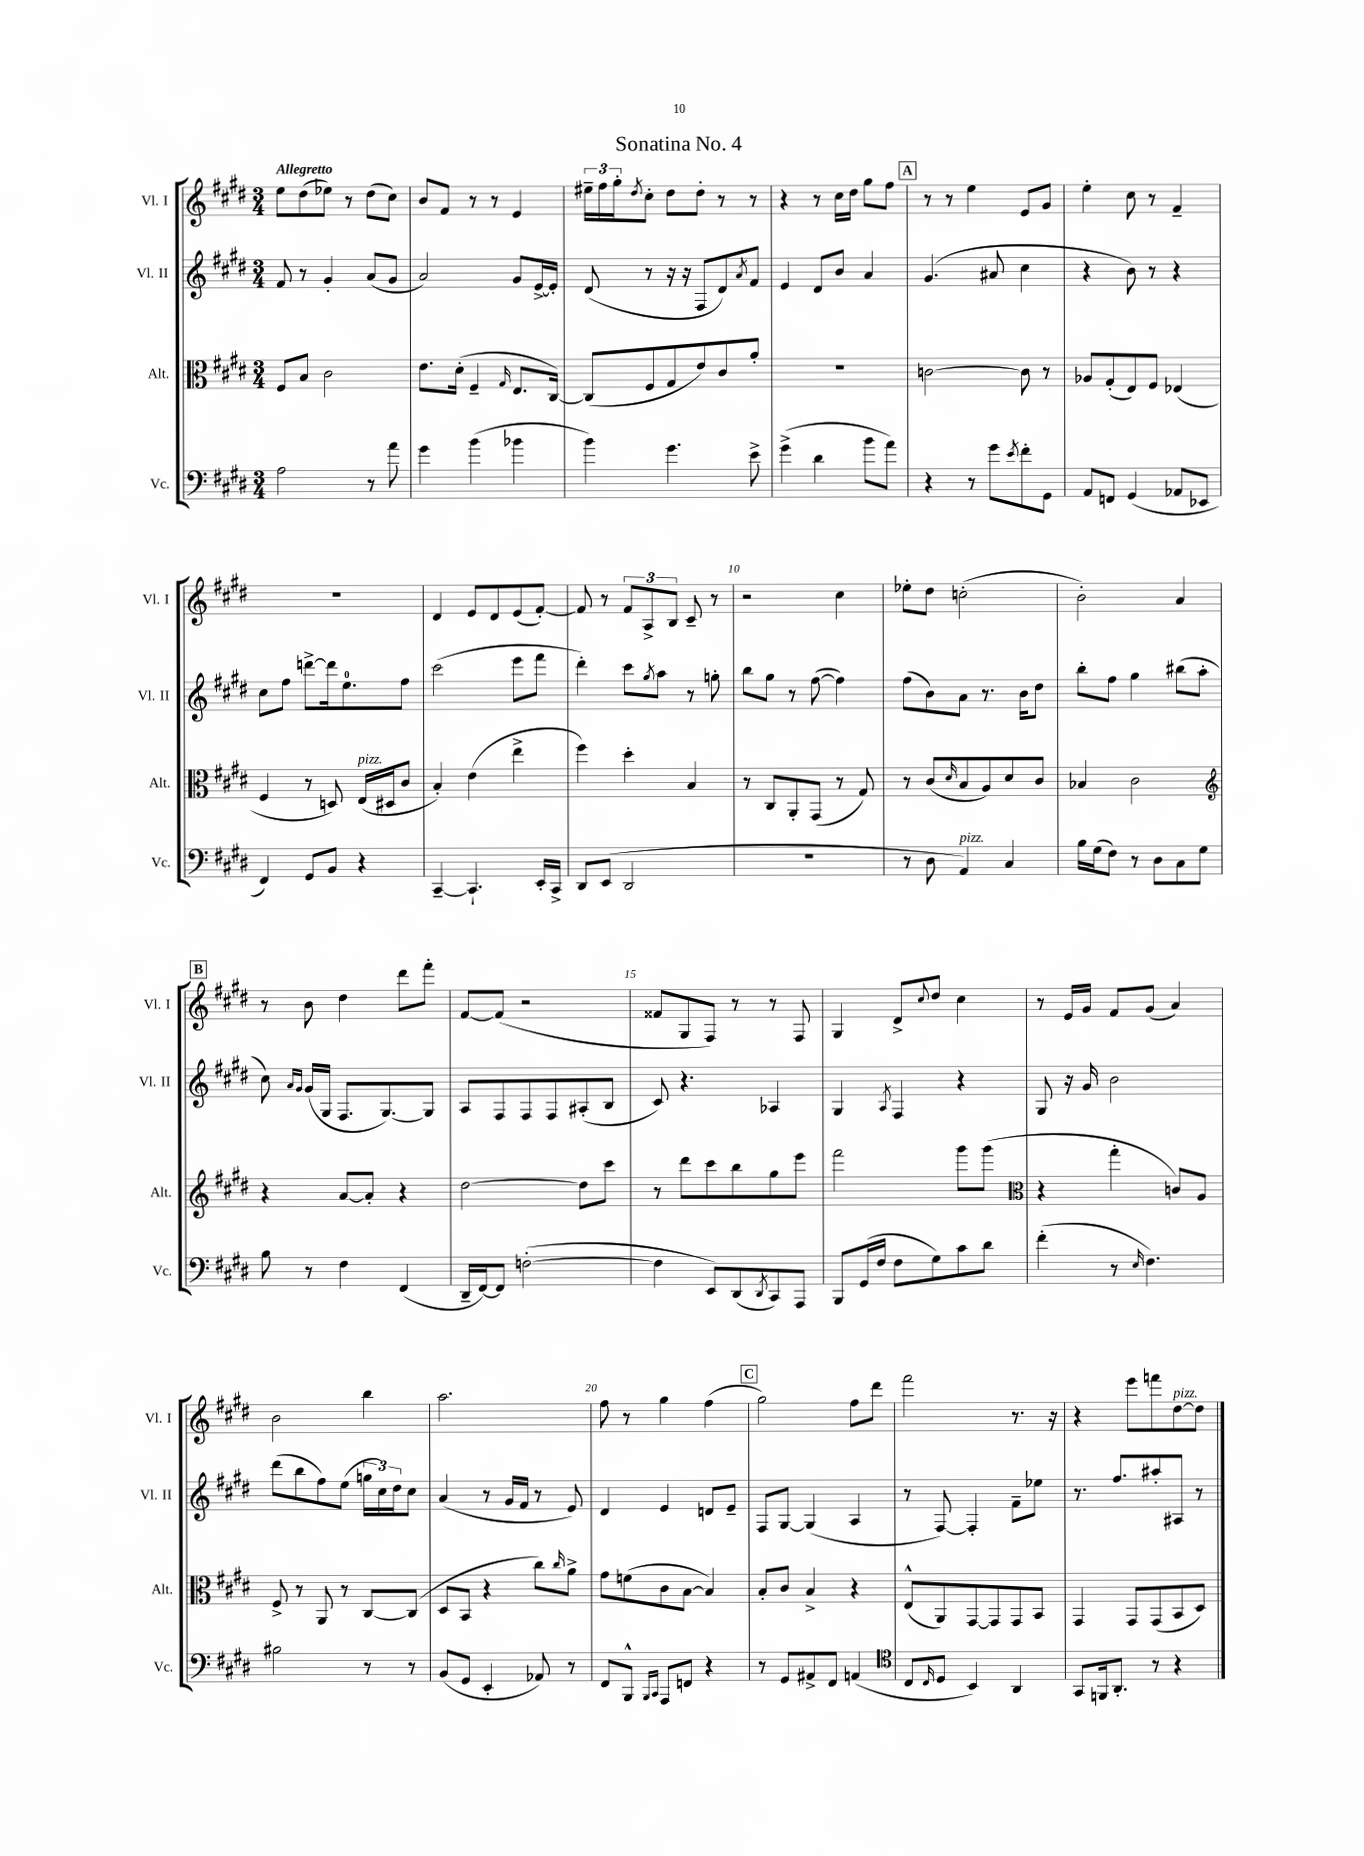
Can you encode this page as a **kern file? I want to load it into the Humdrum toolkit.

**kern	**kern	**kern	**kern
*part4	*part3	*part2	*part1
*staff4	*staff3	*staff2	*staff1
*I"Vc.	*I"Alt.	*I"Vl. II	*I"Vl. I
*I'Vc.	*I'Alt.	*I'Vl. II	*I'Vl. I
*clefF4	*clefC3	*clefG2	*clefG2
*k[f#c#g#d#]	*k[f#c#g#d#]	*k[f#c#g#d#]	*k[f#c#g#d#]
*M3/4	*M3/4	*M3/4	*M3/4
=1	=1	=1	=1
!	!	!	!LO:TX:a:B:t=Allegretto
2A\	8F#/L	8f#/	8ee\L
.	8B/J	8r	(8dd#\
.	2c#\	4g#'/	8ee-X\J)
.	.	.	8r
8r	.	(8a/L	(8dd#\L
8a\	.	8g#/J	8cc#\J)
=2	=2	=2	=2
4g#\	8.e\L	2a/)	8b/L
.	.	.	8f#/J
.	(16d#'\Jk	.	.
(4b\	4F#~/	.	8r
.	.	.	8r
.	16qqG#/	.	.
4b-X\	8.E/L	8g#/L	4e/
.	.	[16e^/L	.
.	[16C#/Jk)	16e'/JJ]	.
=3	=3	=3	=3
4b\)	(8C#/L]	(8d#/	24ee#X~\LL
.	.	.	24ff#\
.	.	.	24gg#'\J
.	.	.	8qdd#/
.	8F#/	8r	8cc#'\J
4.g#\	8G#/	16r	8dd#\L
.	.	16r	.
.	8e/)	8F#/L	8dd#'\J
.	8c#/	8d#/)	8r
.	.	8qa/	.
8e^\	8a'/J	8f#/J	8r
=4	=4	=4	=4
(4g#^\	2.r	4e/	4r
4d#\	.	8d#/L	8r
.	.	8b/J	16cc#\LL
.	.	.	16dd#\JJ
8b\L	.	4a/	8gg#\L
8a\J)	.	.	8ff#\J
!!LO:REH:place=s1:t=A
=5	=5	=5	=5
4r	[2cn\	(4.g#/	8r
.	.	.	8r
8r	.	.	4ee\
8g#\L	.	8a#X/	.
8qe/	.	.	.
8f#'\	8c\]	4cc#\	8e/L
8GG#\J	8r	.	8g#/J
=6	=6	=6	=6
8AA/L	8A-X/L	4r	4ee'\
8FFn/J	(8G#'/	.	.
(4GG#/	8E/)	8b\)	8cc#\
.	8F#/J	8r	8r
8AA-X/L	(4E-X/	4r	4f#~/
8EE-X/J	.	.	.
!!LO:LB:g=z
=7	=7	=7	=7
4FF#/)	4F#/	8cc#\L	2.r
.	.	8ff#\J	.
8GG#/L	8r	[8dddn^\L	.
8BB/J	8Dn/)	16ddd\k]	.
.	.	8.ee\	.
!	!LO:TX:a:i:t=pizz.	!	!
4r	(16E/LL	.	.
.	16D#X/J	.	.
.	8c#/J	8ff#\J	.
=8	=8	=8	=8
[4CC#~/	4B'/)	(2ccc#\	4d#/
4.CC#`/]	(4e\	.	8e/L
.	.	.	8d#/
.	4ee^\	8eee\L	(8e/
16EE'/LL	.	8fff#\J	[8f#'/J)
16CC#^/JJ	.	.	.
=9	=9	=9	=9
8DD#/L	4ff#\)	4ddd#'\)	8f#/]
(8EE/J	.	.	8r
2DD#/	4dd#'\	8ccc#\L	12f#/L
.	.	.	12A^/
.	.	8qgg#/	.
.	.	8aa\J	.
.	.	.	12B/J
.	4B/	8r	8c#~/
.	.	8ggn'\	8r
=10	=10	=10	=10
2.r	8r	8bb\L	2r
.	8C#/L	8gg#\J	.
.	8AA'/	8r	.
.	(8GG#/J	([8ff#\	.
.	8r	4ff#\])	4cc#\
.	8G#/)	.	.
=11	=11	=11	=11
8r	8r	(8ff#\L	8ee-X'\L
8D#\	(8c#/L	8b\)	8dd#\J
.	16qqd#/	.	.
!LO:TX:a:i:t=pizz.	!	!	!
4AA/)	8B/	8a\J	(2ccn'\
.	8A/)	8.r	.
4C#/	8d#/	.	.
.	.	16b\KL	.
.	8c#/J	8dd#\J	.
=12	=12	=12	=12
16B\LL	4B-X/	8bb'\L	2b'\)
(16G#\J	.	.	.
8F#\J)	.	8ff#\J	.
8r	2c#\	4gg#\	.
8D#\L	.	.	.
8C#\	.	(8bb#X\L	4a/
8G#\J	.	8aa'\J	.
!!LO:LB:g=z
!!LO:REH:place=s1:t=B
=13	=13	=13	=13
*	*clefG2	*	*
8B\	4r	8cc#\)	8r
.	.	16qqa/LL	.
.	.	16qqg#/JJ	.
8r	.	(16g#/LL	8b\
.	.	16G#/JJ	.
4F#\	[8a/L	8.F#/L	4dd#\
.	8a'/J]	.	.
.	.	[8.G#/)	.
(4FF#/	4r	.	8ddd#\L
.	.	8G#/J]	8fff#'\J
=14	=14	=14	=14
16DD#~/LL	[2dd#\	8A/L	[8f#/L
[16FF#/J)	.	.	.
8FF#/J]	.	8F#/	(8f#/J]
([2Fn'\	.	8F#/	2r
.	.	8F#/	.
.	8dd#\L]	(8A#X'/	.
.	8ccc#\J	8B/J	.
=15	=15	=15	=15
4F\]	8r	8c#/)	8f##X/L
.	8ddd#\L	4.r	8G#/
8EE/L)	8ccc#\	.	8F#/J)
(8DD#/	8bb\	.	8r
8qDD#/	.	.	.
8CC#/)	8gg#\	4A-X/	8r
8AAA/J	8eee\J	.	8F#/
=16	=16	=16	=16
8BBB/L	2fff#\	4G#/	4G#/
(16GG#/L	.	.	.
16F#/JJ	.	.	.
.	.	8qA/	.
8F#\L	.	4F#/	8d#^/L
.	.	.	8qqcc#/
8G#\)	.	.	8dd#/J
8c#\	8ggg#\L	4r	4cc#\
8d#\J	(8ggg#\J	.	.
=17	=17	=17	=17
*	*clefC3	*	*
(4f#'\	4r	8G#/	8r
.	.	16r	16e/LL
.	.	16g#/	16g#/JJ
8r	4gg#'\	2b\	8f#/L
16qqE/	.	.	.
4.F#\)	.	.	(8g#/J
.	8cn/L)	.	4a/)
.	8A/J	.	.
!!LO:LB:g=z
=18	=18	=18	=18
2B#X\	8F#^/	(8ddd#\L	2b\
.	8r	8bb\	.
.	8AA/	8ff#\)	.
.	8r	(8ee\J	.
8r	[8C#/L	24ggn\LL	4bb\
.	.	24cc#\)	.
.	.	24dd#\J	.
8r	(8C#/J]	8cc#\J	.
=19	=19	=19	=19
(8BB/L	8D#/L	(4a/	2.aa\
8GG#/J	8BB/J	.	.
4EE'/	4r	8r	.
.	.	16g#/LL	.
.	.	16f#/JJ	.
8AA-X/)	8cc#\L)	8r	.
.	16qqcc#/	.	.
8r	8a^\J	8e/)	.
=20	=20	=20	=20
8FF#/L	8g#\L	4d#/	8ff#\
8BBB^^/J	(8fn\	.	8r
16qqBBB/LL	.	.	.
16qqCC#/JJ	.	.	.
8AAA/L	8c#\	4e/	4gg#\
8FFn/J	[8B\J	.	.
4r	4B/])	8dn/L	(4ff#\
.	.	8e~/J	.
!!LO:REH:place=s1:t=C
=21	=21	=21	=21
8r	8B'/L	8F#/L	2gg#\)
8GG#/L	8c#/J	[8G#/J	.
8AA#X^/	4B^/	(4G#/]	.
8FF#/J	.	.	.
(4AAn/	4r	4A/	8ff#\L
.	.	.	8ddd#\J
=22	=22	=22	=22
*clefC4	*	*	*
8C#/L	(8E^^/L	8r	2fff#\
16qqC#/	.	.	.
8D#/J	8AA/)	[8F#/)	.
4BB/)	[8GG#/	4F#'/]	.
.	8GG#/]	.	.
4AA/	8GG#/	8f#~\L	8.r
.	8BB/J	8ee-X\J	.
.	.	.	16r
=23	=23	=23	=23
8GG#/L	4GG#/	8.r	4r
16FFn/k	.	.	.
8.AA'/J	.	8.ff#/L	.
.	8GG#/L	.	8eee\L
8r	(8GG#/	8aa#X'/	8fffn\
!	!	!	!LO:TX:a:i:t=pizz.
4r	8BB/	8A#X/J	[8dd#\
.	8D#/J)	8r	8dd#\J]
==	==	==	==
*-	*-	*-	*-
